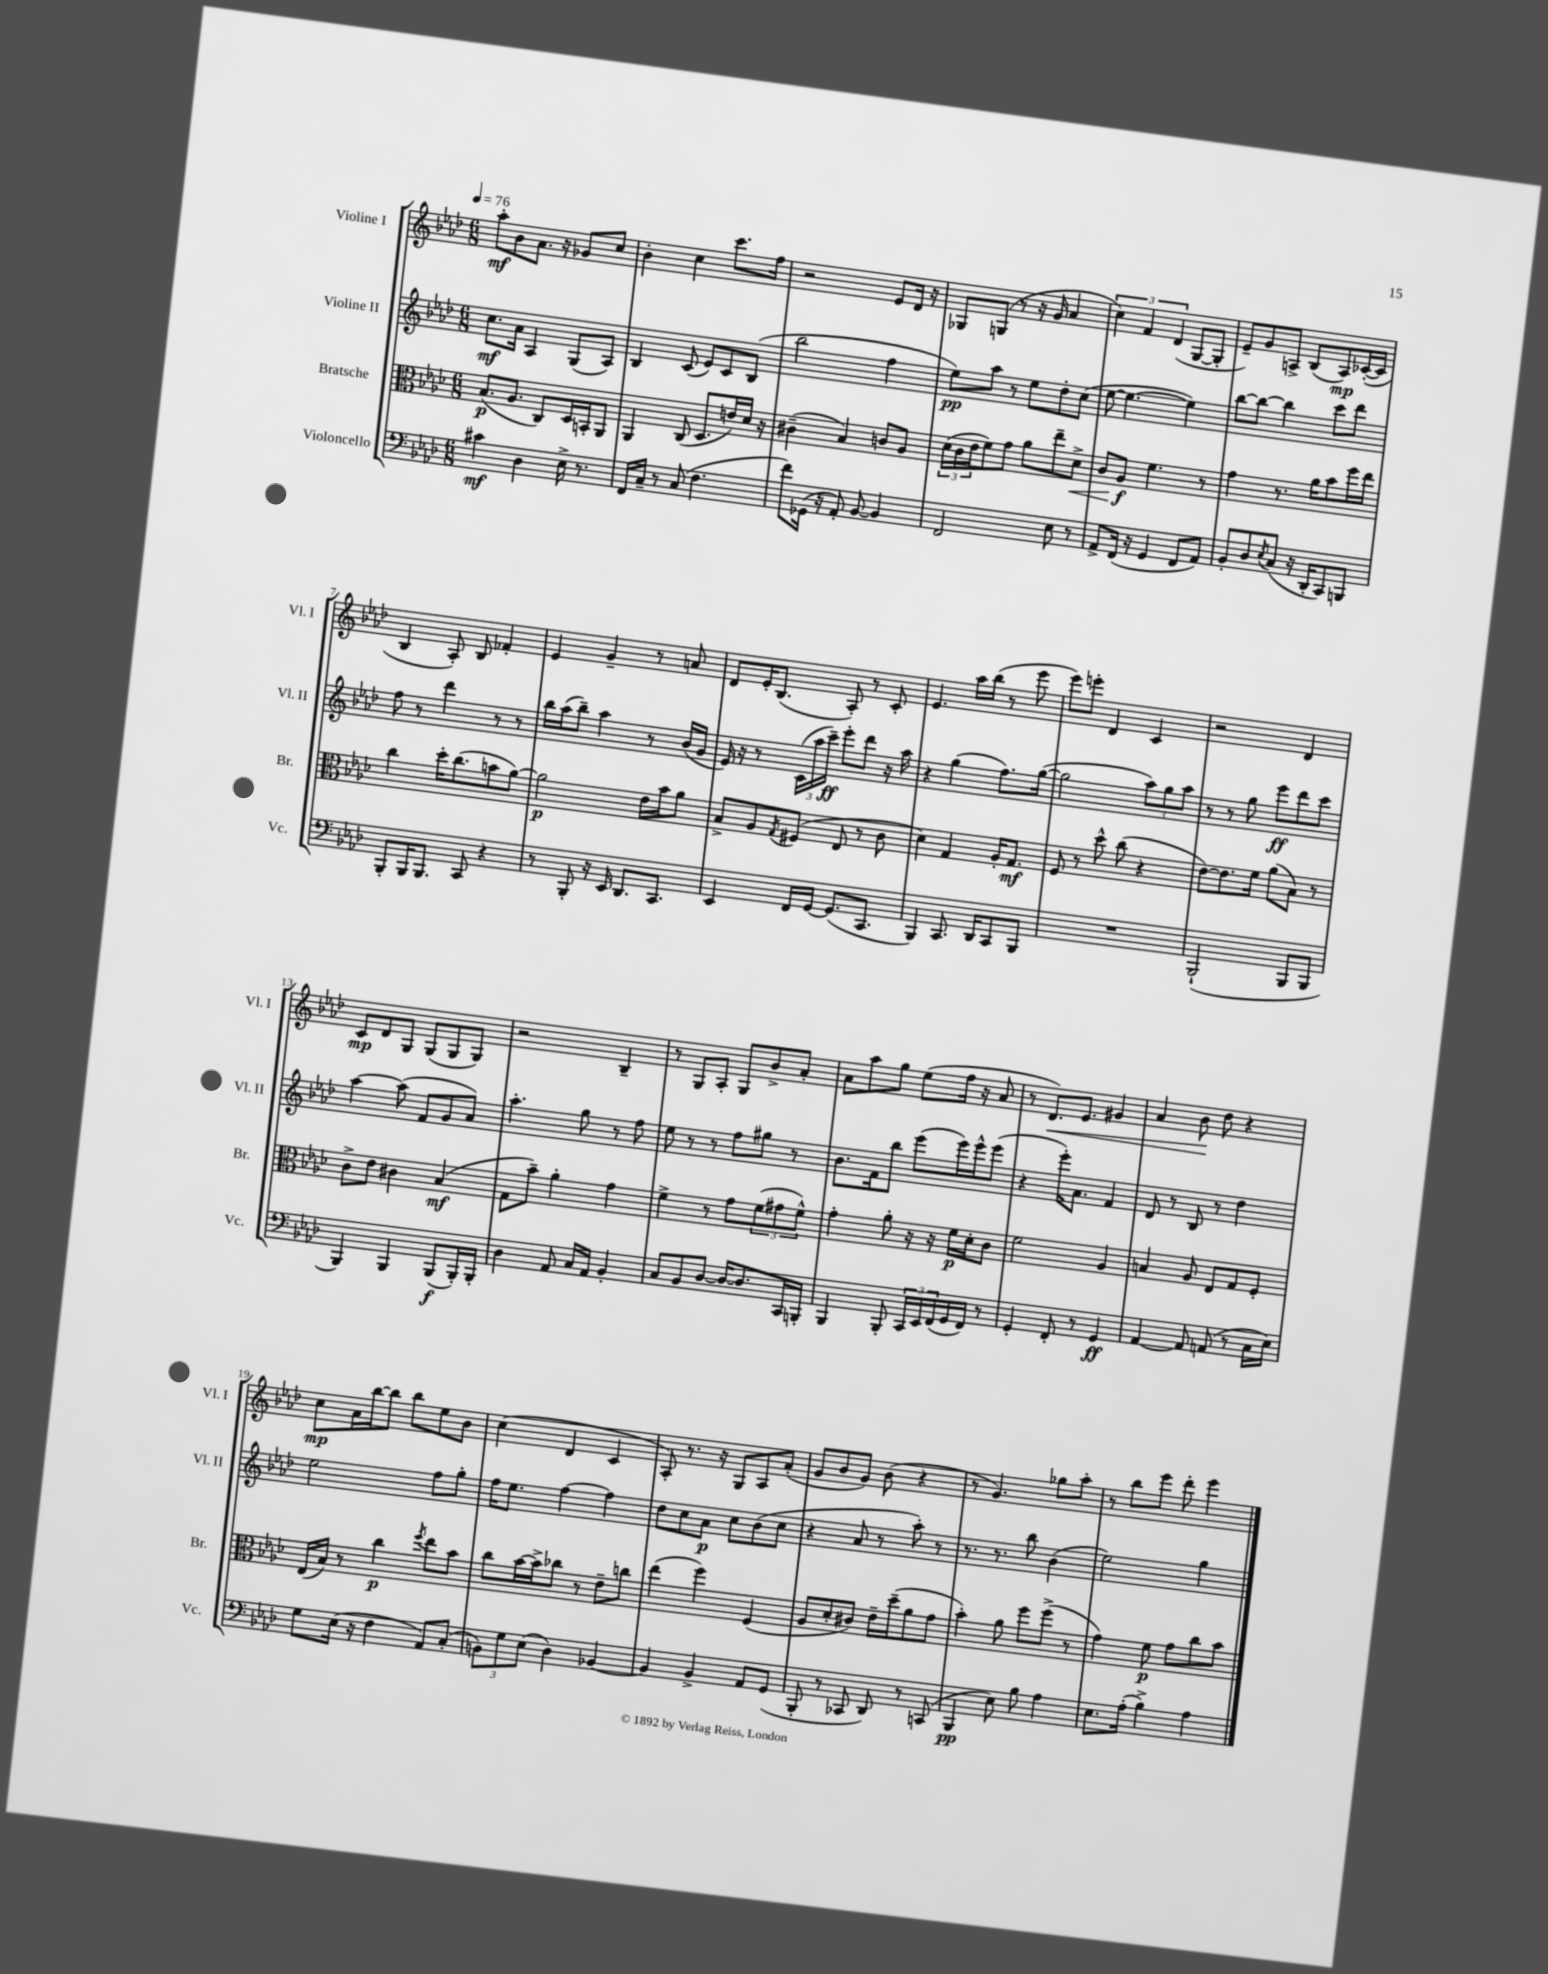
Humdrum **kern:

**kern	**dynam	**kern	**dynam	**kern	**dynam	**kern	**dynam
*part4	*part4	*part3	*part3	*part2	*part2	*part1	*part1
*staff4	*staff4	*staff3	*staff3	*staff2	*staff2	*staff1	*staff1
*I"Violoncello	*	*I"Bratsche	*	*I"Violine II	*	*I"Violine I	*
*I'Vc.	*	*I'Br.	*	*I'Vl. II	*	*I'Vl. I	*
*clefF4	*	*clefC3	*	*clefG2	*	*clefG2	*
*k[b-e-a-d-]	*	*k[b-e-a-d-]	*	*k[b-e-a-d-]	*	*k[b-e-a-d-]	*
*M6/8	*	*M6/8	*	*M6/8	*	*M6/8	*
*MM76	*	*MM76	*	*MM76	*	*MM76	*
=1	=1	=1	=1	=1	=1	=1	=1
4c#X\	mf	(8.B-/L	p	8.cc\L	mf	8aa-'\L	mf
.	.	.	.	.	.	8b-\	.
.	.	8.A-/J	.	16a-\Jk	.	.	.
4D-\	.	.	.	4A-/	.	8.a-\J	.
.	.	8C/L)	.	.	.	.	.
.	.	.	.	.	.	16r	.
16E-^\	.	16D-/L	.	(8G/L	.	8g-X/L	.
8.r	.	16BBn'/J	.	.	.	.	.
.	.	8AA-/J	.	8A-/J)	.	8cc/J	.
=2	=2	=2	=2	=2	=2	=2	=2
16FF/LL	.	4AA-/	.	4B-/	.	4b-'\	.
16C~/JJ	.	.	.	.	.	.	.
8r	.	.	.	.	.	.	.
(8C/	.	(8C/	.	(8c/	.	4cc\	.
4.F\	.	8.D-/L	.	8e-/L)	.	.	.
.	.	.	.	8c/	.	8.ccc\L	.
.	.	16en/L)	.	.	.	.	.
.	.	16d-/JJ	.	(8B-/J	.	.	.
.	.	16r	.	.	.	16ff\Jk	.
=3	=3	=3	=3	=3	=3	=3	=3
8f\L)	.	(4c#X~\	.	2bb-\	.	2r	.
(16GG-X\Jk	.	.	.	.	.	.	.
16r	.	.	.	.	.	.	.
8AA-'/)	.	4B-/)	.	.	.	.	.
[8BB-/	.	.	.	.	.	.	.
4BB-/]	.	8cn/L	.	4ff\	.	8e-/L	.
.	.	8A-/J	.	.	.	16d-/Jk	.
.	.	.	.	.	.	16r	.
=4	=4	=4	=4	=4	=4	=4	=4
2FF/	.	(24d-\LL	.	8ee-\L)	pp	8G-X/L	.
.	.	24c\	.	.	.	.	.
.	.	24e-\J	.	.	.	.	.
.	.	8f\)	.	8aa-\J	.	(8Gn/J	.
.	.	8g\J	.	8r	.	8r	.
.	.	8a-\L	.	8ee-\L	.	16r	.
.	.	.	.	.	.	16g/	.
8E-\	.	8ee-~\	.	8dd-'\	.	4a-/	.
!	!	!	!LO:HP:b	!	!	!	!
8r	.	8d-^\J	<	(8cc\J	.	.	.
=5	=5	=5	=5	=5	=5	=5	=5
8AA-^/L	.	8c/L	.	[8ee-\	.	6cc\)	.
(16FF/Jk	.	8A-/J	f	4.ee-\_	.	.	.
.	.	.	.	.	.	6f/	.
16r	.	.	.	.	.	.	.
4GG/	.	4.f\	[	.	.	.	.
.	.	.	.	.	.	(6d-/	.
8FF/L	.	.	.	4ee-\])	.	[8G/L	.
8AA-/J)	.	8r	.	.	.	8G'/J]	.
=6	=6	=6	=6	=6	=6	=6	=6
8BB-'/L	.	4g\	.	[8bb-\L	.	8e-~/L)	.
8D-/	.	.	.	8bb-\J_	.	8g/	.
8qE-/	.	.	.	.	.	.	.
(8C/J	.	8.r	.	4bb-\]	.	8An^/J	.
16r	.	.	.	.	.	(8B-/L	.
16DD-'/KL	.	16a-\KL	.	.	.	.	.
8CC/)	.	8b-\	.	8ccc\L	.	8A/)	mp
8BBBn/J	.	16ff\L	.	8ddd-\J	.	([16c-X'/L	.
.	.	16ee-\JJ	.	.	.	16c-/JJ]	.
!!LO:LB:g=z
=7	=7	=7	=7	=7	=7	=7	=7
8BBB-'/L	.	4cc\	.	8ff\	.	4B-/	.
16BBB-/K	.	.	.	8r	.	.	.
8.BBB-/J	.	.	.	.	.	.	.
.	.	16dd-'\KL	.	4ddd-\	.	8A-'/)	.
.	.	(8.cc\	.	.	.	.	.
8CC/	.	.	.	.	.	8B-/	.
4r	.	8bn\	.	8r	.	4f-X'/	.
.	.	[8a-\J)	.	8r	.	.	.
=8	=8	=8	=8	=8	=8	=8	=8
8r	.	2a-\]	p	16bb-\LL	.	4e-/	.
.	.	.	.	(16aa-\J	.	.	.
8BBB-'/	.	.	.	8bb-~\J)	.	.	.
16r	.	.	.	4aa-\	.	4g~/	.
16EE-/	.	.	.	.	.	.	.
8.DD-/L	.	.	.	.	.	.	.
.	.	16e-\LL	.	8r	.	8r	.
8.CC/J	.	16b-\J	.	.	.	.	.
.	.	8a-\J	.	(16b-/LL	.	8an/	.
.	.	.	.	16g/JJ	.	.	.
=9	=9	=9	=9	=9	=9	=9	=9
4EE-/	.	8B-^/L	.	16e-/)	.	8d-/L	.
.	.	.	.	16r	.	.	.
.	.	8A-/	.	8r	.	16e-'/K	.
.	.	.	.	.	.	(8.B-/J	.
.	.	8qG/	.	.	.	.	.
16FF/LL	.	(8F#X/J	.	(24c\LL	.	.	.
.	.	.	.	24aa-\	.	.	.
[16GG/JJ	.	.	.	.	.	.	.
.	.	.	.	24ccc~\JJ)	ff	.	.
(8.GG/L]	.	8E-/	.	8eee-'\L	.	8A-'/)	.
.	.	8r	.	8ddd-\J	.	8r	.
8.CC/J	.	.	.	.	.	.	.
.	.	8c\	.	16r	.	8c'/	.
.	.	.	.	16aa-\	.	.	.
=10	=10	=10	=10	=10	=10	=10	=10
4BBB-/)	.	4d-\)	.	4r	.	4.e-/	.
8.CC/	.	4G/	.	(4gg\	.	.	.
.	.	.	.	.	.	16aa-\LL	.
16DD-/KL	.	.	.	.	.	(16bb-\JJ	.
8CC/	.	16A-'/KL	.	8.ff\L)	.	8r	.
.	.	8.G/J	mf	.	.	.	.
8BBB-/J	.	.	.	.	.	8eee-\	.
.	.	.	.	([16gg\Jk	.	.	.
=11	=11	=11	=11	=11	=11	=11	=11
2.r	.	8F/	.	2gg\]	.	8eee-\L)	.
.	.	8r	.	.	.	8eeen'\J	.
.	.	8dd-^^\	.	.	.	4d-/	.
.	.	(8cc\	.	.	.	.	.
.	.	4r	.	12aa-\L)	.	4c/	.
.	.	.	.	12gg\	.	.	.
.	.	.	.	12aa-\J	.	.	.
=12	=12	=12	=12	=12	=12	=12	=12
(2BBB-`/	.	[8e-\L)	.	8r	.	2r	.
.	.	8.e-\]	.	8r	.	.	.
.	.	.	.	8gg\	.	.	.
.	.	16f\Jk	.	.	.	.	.
.	.	(8a-\L	.	8eee-\L	ff	.	.
8BBB-/L	.	8B-\J)	.	8ddd-\	.	4d-/	.
8BBB-/J	.	8r	.	8ccc\J	.	.	.
!!LO:LB:g=z
=13	=13	=13	=13	=13	=13	=13	=13
4BBB-/)	.	8c^\L	.	[4aa-\	.	8c/L	mp
.	.	8e-\J	.	.	.	8d-/	.
4BBB-/	.	4c#X\	.	(8aa-\]	.	8G/J	.
.	.	.	.	8f/L	.	(8G/L	.
(8BBB-/L	f	(4B-/	mf	8g/	.	8G/	.
16BBB-'/L)	.	.	.	8a-/J)	.	8G/J)	.
16BBB-'/JJ	.	.	.	.	.	.	.
=14	=14	=14	=14	=14	=14	=14	=14
4D-\	.	8G\L	.	4.aa-'\	.	2r	.
.	.	8b-~\J)	.	.	.	.	.
8AA-/	.	4a-'\	.	.	.	.	.
16C/LL	.	.	.	8gg\	.	.	.
16AA-/JJ	.	.	.	.	.	.	.
4BB-'/	.	4g\	.	8r	.	4B-~/	.
.	.	.	.	8ff\	.	.	.
=15	=15	=15	=15	=15	=15	=15	=15
8C/L	.	4f^\	.	8ee-\	.	8r	.
8BB-/	.	.	.	8r	.	8G/L	.
[8D-/J	.	8r	.	8r	.	8A-'/J	.
16D-/KL_	.	8g\L	.	8ff\L	.	8G/L	.
8.D-/]	.	.	.	.	.	.	.
.	.	(12f\	.	8gg#X\J	.	8b-^/	.
.	.	12g#X\	.	.	.	.	.
16CC/L	.	.	.	8r	.	8a-'/J	.
.	.	12f^^\J)	.	.	.	.	.
16BBBn'/JJ	.	.	.	.	.	.	.
=16	=16	=16	=16	=16	=16	=16	=16
4BBB-/	.	4g'\	.	8.b-\L	.	8a-\L	.
.	.	.	.	.	.	8aa-\	.
.	.	.	.	16f\k	.	.	.
8BBB-'/	.	8a-'\	.	8bb-\J	.	8gg\J	.
24CC/LL	.	16r	.	(8eee-\L	.	(8ee-\L	.
24EE-/	.	.	.	.	.	.	.
.	.	16r	.	.	.	.	.
(24FF/	.	.	.	.	.	.	.
16GG/	.	16f\LL	p	16eee-\L)	.	16ff\Jk	.
16FF/JJ)	.	16d-'\J	.	16eee-^^\J	.	16r	.
8r	.	8c\J	.	(8eee-\J	.	8a-/	.
=17	=17	=17	=17	=17	=17	=17	=17
4GG'/	.	2f\	.	4r	.	8r	.
!	!	!	!	!	!	!	!LO:HP:b
.	.	.	.	.	.	8.d-/L)	<
8FF'/	.	.	.	16eee-'\KL)	.	.	.
.	.	.	.	8.a-\J	.	8.e-/J	.
8r	.	.	.	.	.	.	.
4GG/	ff	4A-/	.	4f/	.	4g#X/	.
=18	=18	=18	=18	=18	=18	=18	=18
[4AA-/	.	4Bn/	.	8d-/	.	4a-/	.
.	.	.	.	8r	.	.	.
8AA-/]	.	8A-/	.	8B-/	.	8b-\	.
(8AAn/	.	8E-/L	.	8r	.	8dd-\	[
8r	.	8G/	.	4dd-\	.	4r	.
16C\LL	.	8F'/J	.	.	.	.	.
16E-\JJ)	.	.	.	.	.	.	.
!!LO:LB:g=z
=19	=19	=19	=19	=19	=19	=19	=19
8G\L	.	(16E-/LL	.	2ee-\	.	8cc\L	mp
.	.	16B-/JJ)	.	.	.	.	.
(16E-\Jk	.	8r	.	.	.	16a-\L	.
16r	.	.	.	.	.	[16bb-\J	.
4F\	.	4cc\	p	.	.	8bb-\J]	.
.	.	.	.	.	.	8bb-\L	.
.	.	8qff/	.	.	.	.	.
8AA-/L)	.	8ee-\L	.	8ff\L	.	8ee-\	.
(8C'/J	.	8b-\J	.	8gg'\J	.	8b-\J	.
=20	=20	=20	=20	=20	=20	=20	=20
12BBn\L)	.	8cc\L	.	16ff\KL	.	(4cc\	.
.	.	.	.	8.ee-\J	.	.	.
12G\	.	.	.	.	.	.	.
.	.	[16b-\L	.	.	.	.	.
(12E-\J	.	.	.	.	.	.	.
.	.	16b-^\J]	.	.	.	.	.
4D-\)	.	8cc-X\J	.	[4ff\	.	4d-/	.
.	.	8r	.	.	.	.	.
[4BB-X/	.	8e-~\L	.	4ff\]	.	4c/	.
.	.	8ccn\J	.	.	.	.	.
=21	=21	=21	=21	=21	=21	=21	=21
4BB-/]	.	(4ee-\	.	8dd-\L	.	8A-'/)	.
.	.	.	.	8cc\	.	8.r	.
4BB-^/	.	4ff\)	.	8a-\J	p	.	.
.	.	.	.	.	.	16r	.
.	.	.	.	8cc\L	.	8G/L	.
8AA-/L	.	(4F/	.	(8b-\	.	8A-/	.
(8GG/J	.	.	.	8cc\J	.	(8a-'/J	.
=22	=22	=22	=22	=22	=22	=22	=22
8BBB-'/	.	8A-/L	.	4r	.	8g/L	.
8r	.	8d-'/	.	.	.	8b-/	.
8CC-X/	.	8c#X/J)	.	8a-/	.	8g/J)	.
8DD-/)	.	16e-~\LL	.	8r	.	(8b-\	.
.	.	(16dd-~\J	.	.	.	.	.
8r	.	8a-\	.	8aa-'\)	.	4r	.
(8CCn/	.	8g\J	.	8r	.	.	.
=23	=23	=23	=23	=23	=23	=23	=23
4BBB-/	pp	4b-'\)	.	8.r	.	8r	.
.	.	.	.	.	.	4.g/)	.
.	.	.	.	8.r	.	.	.
8E-\)	.	8a-\	.	.	.	.	.
8B-\	.	8ff\L	.	8bb-\	.	.	.
4A-\	.	(8ff^\J	.	(4b-\	.	8gg-X\L	.
.	.	8r	.	.	.	8aa-'\J	.
=24	=24	=24	=24	=24	=24	=24	=24
8.E-\L	.	4g\)	.	2ee-\)	.	8r	.
.	.	.	.	.	.	8bb-\L	.
(16A-'\Jk	.	.	.	.	.	.	.
4B-^\)	.	8f\	p	.	.	8eee-\J	.
.	.	8g\L	.	.	.	8ddd-'\	.
4A-\	.	8cc\	.	4gg\	.	4eee-\	.
.	.	8b-\J	.	.	.	.	.
==	==	==	==	==	==	==	==
*-	*-	*-	*-	*-	*-	*-	*-
